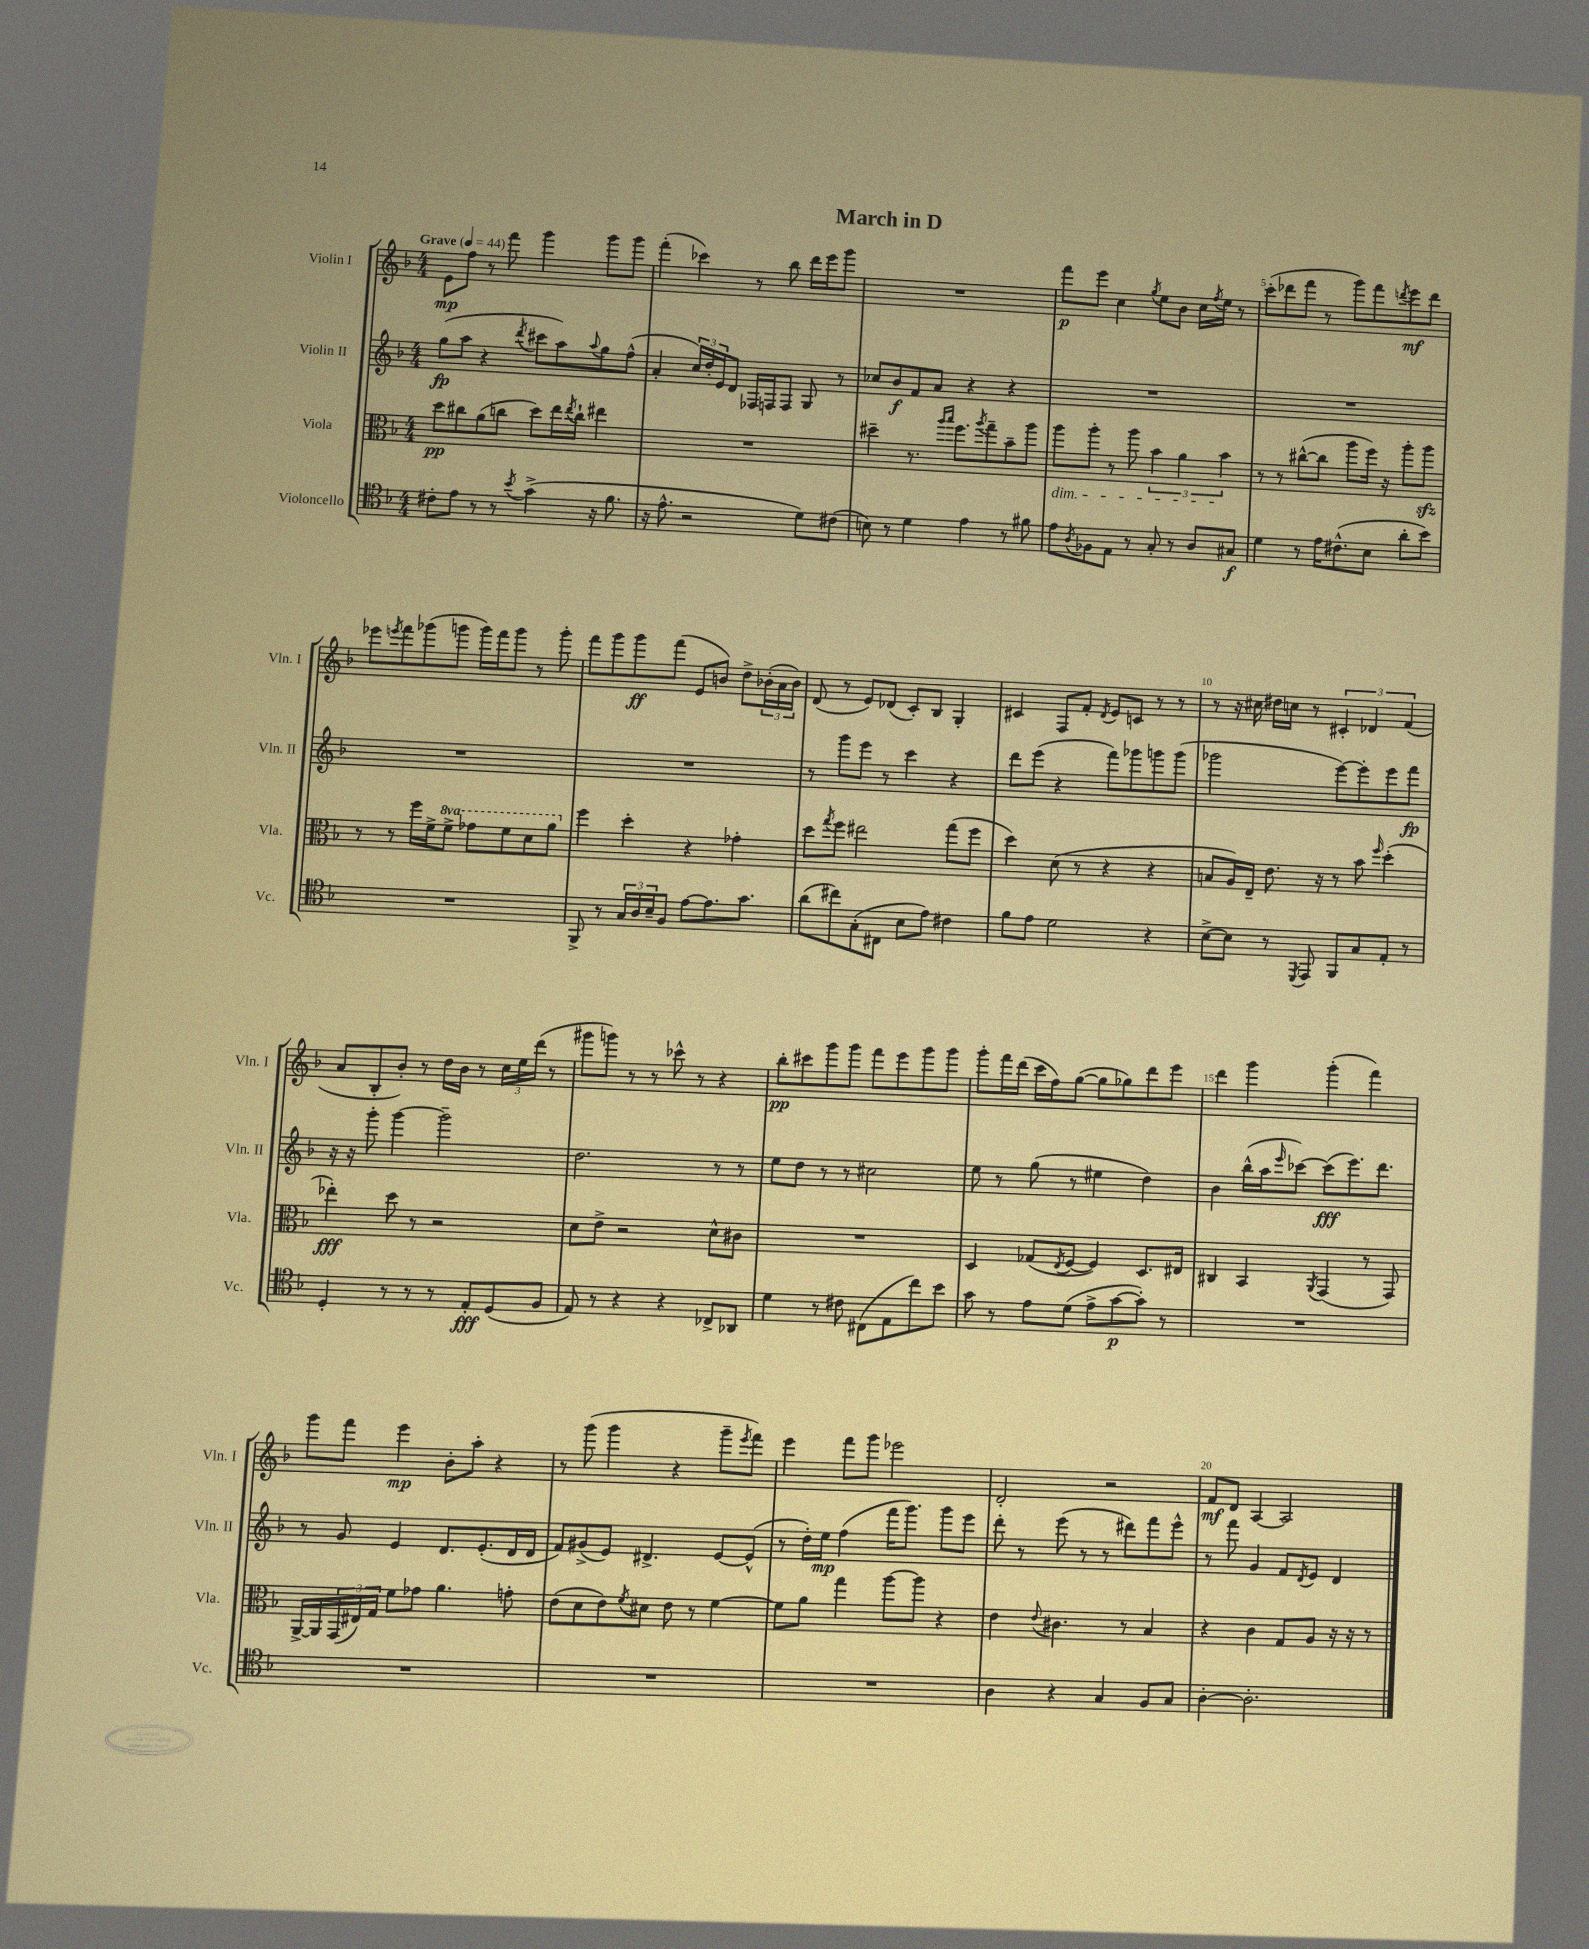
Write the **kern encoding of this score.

**kern	**kern	**kern	**kern
*staff4	*staff3	*staff2	*staff1
*clefC4	*clefC3	*clefG2	*clefG2
*k[b-]	*k[b-]	*k[b-]	*k[b-]
*M4/4	*M4/4	*M4/4	*M4/4
*MM44	*MM44	*MM44	*MM44
8c#'	8dd	(8gg	8e
8e	8cc#	8aa	8ff
8r	(8a	4r	8r
8r	8cc	.	8fff
8qb-	.	8qddd	.
(4g^	8dd)	8ccc#	4ggg
.	16ee	8aa)	.
.	8qee	.	.
.	16cc`	.	.
.	.	8qqaa	.
16r	4ee#	8gg	8ggg
8.f	.	.	.
.	.	(8ff^^	8ggg
=	=	=	=
16r	1r	4a'	(4fff'
8.e^^	.	.	.
2r	.	24cc)	4ccc-)
.	.	24dd'	.
.	.	24e	.
.	.	8d	.
.	.	16F-	8r
.	.	16F	.
.	.	8F	8bb-
8d)	.	8G	16ddd
.	.	.	16eee
(8c#	.	8r	8ggg
=	=	=	=
8B)	4dd#~	8cc-	1r
8r	.	8b-	.
4d	8.r	8f	.
.	.	8a	.
.	16qqaa	.	.
.	16qqbb-	.	.
.	8.ff	.	.
4e	.	4r	.
.	8qaa	.	.
.	8gg~	.	.
8r	8b-~	4r	.
8f#	8aa	.	.
=	=	=	=
8e	8aa	1r	8fff
8qA	.	.	.
8F-	8aa'	.	8eee
8E	8r	.	4cc
8r	8aa	.	.
.	.	.	8qgg
8G'	6b-	.	8ee
8r	.	.	8b-
.	6a	.	.
8A	.	.	16cc
.	.	.	8qff
.	.	.	16ee
.	6b-	.	.
8G#	.	.	8r
=	=	=	=
4d	8r	1r	(8ccc'
.	8r	.	8ddd-
8r	([8cc#^^	.	8fff
16e	8cc#]	.	8r
(8.c#^^	.	.	.
.	8aa	.	8ggg)
8B-	16ff)	.	8fff
.	16r	.	.
.	.	.	8qddd
8a'	8aa'	.	8eee
8b-)	8aa	.	8ddd
=	=	=	=
1r	8r	1r	8eee-
.	.	.	8qeee
.	8r	.	8fff
.	16ff	.	(8ggg-
.	16f^	.	.
.	8ff^	.	8ggg
.	8gg-	.	16ggg)
.	.	.	16fff
.	8ff	.	8ggg
.	8dd	.	8r
.	8aa	.	8ggg'
=	=	=	=
8FF^	4ff	1r	8fff
8r	.	.	8ggg
24G	4dd'	.	8ggg
24A	.	.	.
24B-~	.	.	.
8F	.	.	(8fff
[8e	4r	.	8e
8.e]	.	.	8b)
.	4g-'	.	8dd^
8.g	.	.	.
.	.	.	(24b-'
.	.	.	24a
.	.	.	24b-)
=	=	=	=
(8a	8dd	8r	(8d
.	8qgg	.	.
8cc#)	8ff	8ggg	8r
(8G'	2ee#	8eee	8e)
8C#	.	8r	(8d-
8B-	.	4ccc	8c')
8e)	.	.	8B-
4c#	(8gg	4r	4G'
.	8ff	.	.
=	=	=	=
8f	4dd)	8ddd	4c#
8e	.	(8eee	.
2d	(8d	4r	8F
.	8r	.	8f'
.	.	.	8qd
.	4r	8fff)	8e
.	.	8ggg-	8c
4r	4r	8ggg	8r
.	.	(8ggg	8r
=	=	=	=
[8B-^	8B	2ggg-	8r
8B-]	16A)	.	16r
.	16E~	.	16cc#
8r	8.e	.	16dd#
.	.	.	16cc
8qDD	.	.	.
8EE	.	.	8r
.	16r	.	.
8FF	8r	[8eee)	6c#'
8G	8b-	8eee']	.
.	.	.	6d-
.	16qqff	.	.
8E'	(4dd'	8eee	.
.	.	.	(6f
8r	.	8fff	.
=	=	=	=
4D'	4ee-')	16r	8a
.	.	16r	.
.	.	8ggg'	8B-'
8r	8dd	[4ggg	8b-')
8r	8r	.	8r
8r	2r	2ggg~]	16dd
.	.	.	16b-
8E'	.	.	8r
(8D	.	.	24cc
.	.	.	24ee
.	.	.	(24ddd
8F	.	.	8r
=	=	=	=
8E)	8d	2.dd	8ggg#
8r	8e^	.	8ggg)
4r	2r	.	8r
.	.	.	8r
4r	.	.	8ccc-^^
.	.	.	8r
8C-^	8d^^	8r	4r
8AA-	8c#	8r	.
=	=	=	=
4d	1r	8ee	8bb-'
.	.	8dd	8ccc#
8r	.	8r	8ggg
8c#	.	8r	8ggg
(8C#	.	2cc#	8fff
8E	.	.	8eee
8cc)	.	.	8ggg
8b-	.	.	8ggg
=	=	=	=
8g	4D	8ee	8ggg'
8r	.	8r	16fff
.	.	.	(16ddd
8e	(8G-	(8gg	16ccc
.	.	.	16ff)
.	8qE	.	.
(8d	[8F	8r	([8gg
8e^	4F])	4ee#	8gg]
[8g	.	.	8gg-)
8g'])	8.D	4dd)	8ddd
8r	.	.	8eee
.	16E#	.	.
=	=	=	=
1r	4C#	4b-	4ddd
.	4BB-	(16bb-^^	4ggg
.	.	16aa	.
.	.	16qqeee	.
.	.	[8ccc-)	.
.	8qAA	.	.
.	(4GG	(8ccc-]	(4ggg'
.	.	8.eee)	.
.	8r	.	4fff)
.	.	8.ddd	.
.	8GG)	.	.
=	=	=	=
1r	[16AA^	8r	8ggg
.	16AA]	.	.
.	(24GG	8g	8fff
.	24E#)	.	.
.	24G	.	.
.	8f	4e	4eee
.	8g-	.	.
.	4.a	8.d	8b-'
.	.	.	8aa'
.	.	(8.e'	.
.	.	.	4r
.	8g'	16d	.
.	.	16d	.
=	=	=	=
1r	(8e	8f)	8r
.	8d	(8g#^	(8ggg
.	8e)	8e)	4ggg
.	8qf	.	.
.	8d#	4.d#^	.
.	8e	.	4r
.	8r	.	.
.	[4f	[8e	8ggg~
.	.	.	8qeee
.	.	(8e^^]	8fff)
=	=	=	=
1r	8f]	8r	4eee
.	8a	16dd')	.
.	.	16ee	.
.	4gg	(4ff	8fff
.	.	.	8ggg
.	[8aa	16fff	2eee-
.	.	8.ggg)	.
.	8aa]	.	.
.	4r	8ggg	.
.	.	8eee	.
=	=	=	=
4A	4e	8ddd'	2d'
.	.	8r	.
.	8qqe	.	.
4r	4.c#	(8eee	.
.	.	8r	.
4G	.	8r	2r
.	8r	8ddd#)	.
8F	4B-	8fff	.
8G	.	8eee^^	.
=	=	=	=
[4A'	4r	8r	8f
.	.	8fff	8d
2.A']	4c	4g	[4A
.	8G	8f	2A]
.	.	8qd	.
.	8A	8e	.
.	16r	4d	.
.	16r	.	.
.	8r	.	.
==	==	==	==
*-	*-	*-	*-
